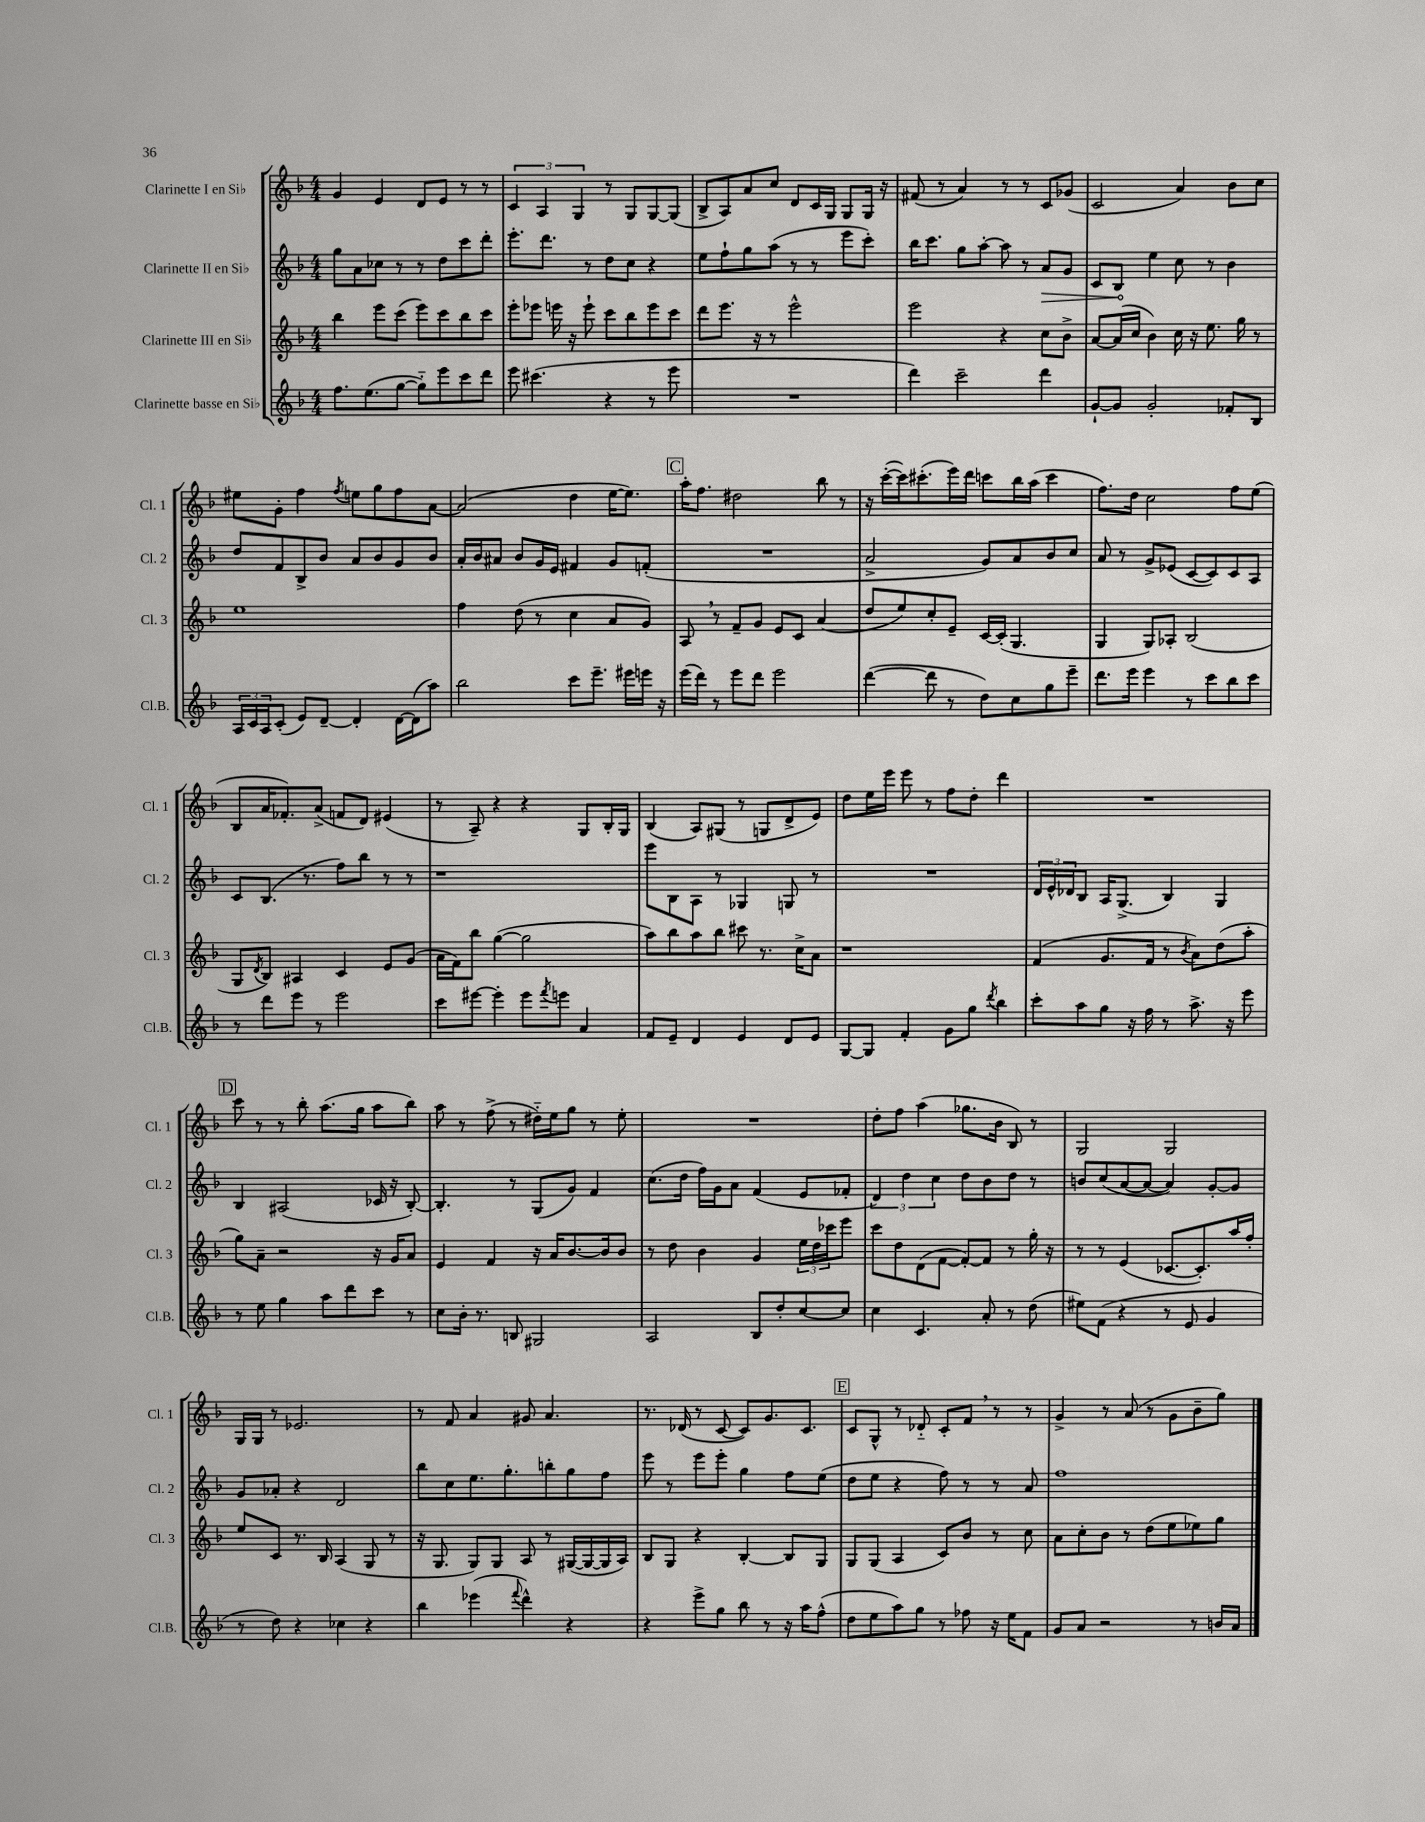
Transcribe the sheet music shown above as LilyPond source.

<<
\new StaffGroup <<
\new Staff = "s0" \with { instrumentName = "Clarinette I en Sib" shortInstrumentName = "Cl. 1" } {
    \clef treble \key f \major \numericTimeSignature \time 4/4
    g'4 e'4 d'8 e'8 r8 r8 |
    \tuplet 3/2 { c'4 a4 g4 } r8 g8 g8~ g8( |
    bes8-> a8) a'8 c''8 d'8 c'16 g16 g8 g16 r16 |
    fis'8( r8 a'4) r8 r8 c'8 ges'8( |
    c'2 a'4) bes'8 c''8 |
    eis''8 g'8-. f''4 \acciaccatura { f''8 } e''8 g''8 f''8 a'8~ |
    a'2( d''4 e''16~ e''8.) |
    \mark \markup { \box "C" } a''16-. f''8. dis''2 bes''8 r8 |
    r16 c'''16~-.( c'''16) cis'''8.-.( e'''16) d'''16 c'''8 bes''16 a''16( c'''4 |
    f''8.) d''16 c''2 f''8 e''8( |
    bes8 a'16 fes'8.-.) a'8->( f'8 d'8) eis'4( |
    r8 a8--) r4 r4 g8 bes16-. g16 |
    bes4( a8) gis8( r8 g8 d'8-> e'8) |
    d''8 e''16 e'''16 e'''8 r8 f''8 d''8-. d'''4 |
    R1 |
    \mark \markup { \box "D" } c'''8 r8 r8 bes''8-. a''8.( g''16 a''8 bes''8) |
    a''8 r8 f''8->( r8 dis''16-_) e''16 g''8 r8 e''8-. |
    R1 |
    d''8-. f''8 a''4( ges''8. bes'16 bes8) r8 |
    g2 g2 |
    g16 g16 r8 ees'2. |
    r8 f'8 a'4 gis'8 a'4. |
    r8. des'16( r8 c'8~ c'8) g'8. c'8. |
    \mark \markup { \box "E" } c'8 g8-^ r8 des'8-_ c'8-. f'8 \breathe r8 r8 |
    g'4-> r8 a'8( r8 g'8 bes'8-- g''8) \bar "|." |
}
\new Staff = "s1" \with { instrumentName = "Clarinette II en Sib" shortInstrumentName = "Cl. 2" } {
    \clef treble \key f \major \numericTimeSignature \time 4/4
    g''8 a'8 ces''8 r8 r8 d''8 c'''8 d'''8-. |
    e'''8.-. d'''8. r8 d''8 c''8 r4 |
    e''8 f''8-! g''8 a''8( r8 r8 e'''8 c'''8-.) |
    bes''16 c'''8. g''8 a''8~-. a''8 r8 \once \override Hairpin.circled-tip = ##t a'8\> g'8 |
    c'8 bes8\! e''4 c''8 r8 bes'4 |
    d''8 f'8 bes8-> bes'8 a'8 bes'8 g'8 bes'8 |
    a'16-. bes'16 ais'8 bes'8 g'16 e'16 fis'4 g'8 f'8-.( |
    \mark \markup { \box "C" } R1 |
    a'2-> g'8) a'8 bes'8 c''8 |
    a'8 r8 g'8-> ees'8( c'8~ c'8) c'8 a8 |
    c'8 bes8.( r8. f''8) bes''8 r8 r8 |
    r1 |
    e'''8 bes8 a8 r8 ges4 g8 r8 |
    R1 |
    \tuplet 3/2 { d'16 e'16-^ des'16 } bes8 a16 g8.->( bes4) g4 |
    \mark \markup { \box "D" } bes4 ais2( ces'16 r16 bes8~-.) |
    bes4.-. r8 g8( g'8) f'4 |
    c''8.( d''16 f''16) g'16 a'8 f'4( e'8 fes'8-. |
    \tuplet 3/2 { d'4) d''4 c''4 } d''8 bes'8 d''8 r8 |
    b'8 c''8( a'8~ a'8~ a'4) g'8~-. g'8 |
    g'8 aes'8-. r4 d'2 |
    bes''8 c''8 e''8. g''8.-. b''8-. g''8 f''8 |
    e'''8 r8 e'''8 e'''8-. g''4 f''8 e''8( |
    \mark \markup { \box "E" } d''8 e''8 r4 f''8) r8 r8 a'8 |
    f''1 \bar "|." |
}
\new Staff = "s2" \with { instrumentName = "Clarinette III en Sib" shortInstrumentName = "Cl. 3" } {
    \clef treble \key f \major \numericTimeSignature \time 4/4
    bes''4 e'''8 c'''8( e'''8) c'''8 bes''8 c'''8 |
    e'''8-. ees'''8 e'''16 r16 e'''8-! c'''8 bes''8 e'''8 c'''8 |
    d'''8 e'''8. r16 r8 e'''2-^ |
    e'''2 r4 c''8 bes'8-> |
    a'8~ a'16( c''16 bes'4) c''16 r16 e''8. g''16 r8 |
    e''1 |
    f''4 d''8( r8 c''4 a'8 g'8) |
    \mark \markup { \box "C" } a8 \breathe r8 f'8-- g'8 e'8 c'8 a'4( |
    d''8 e''8) c''8-. e'8-- c'16~ c'16-.( g4. |
    g4 g8) aes8-. bes2( |
    g8 \acciaccatura { d'8 } bes8) ais4 c'4 e'8 g'8( |
    a'16 f'16) bes''8 g''4~( g''2 |
    a''8) bes''8 a''8 bes''8 cis'''8 r8. c''16-> a'8 |
    r1 |
    f'4( g'8. f'16 r8 \acciaccatura { bes'8 } a'8) d''8( a''8-. |
    \mark \markup { \box "D" } g''8) a'8-- r2 r16 g'16 a'8 |
    e'4 f'4 r16 a'16 bes'8.~ bes'16 bes'8 |
    r8 d''8 bes'4 g'4 \tuplet 3/2 { e''16 d''16 ces'''16 } e'''8 |
    c'''8 d''8 d'8( f'8~ f'8~-.) f'8 r8 g''16-. r16 |
    r8 r8 e'4( ces'8.~ ces'8.-.) a''16 f''16-. |
    e''8 c'8 r8. bes16 a4( g8 r8 |
    r16 g8. g8) g8 a8 r8 gis16~( gis16~ gis16 a16) |
    bes8 g8 r4 bes4~-. bes8 g8 |
    \mark \markup { \box "E" } g8 g8( a4 c'8) bes'8 r8 c''8 |
    a'8 c''8-. bes'8 r8 d''8( e''8 ees''8) g''8 \bar "|." |
}
\new Staff = "s3" \with { instrumentName = "Clarinette basse en Sib" shortInstrumentName = "Cl.B." } {
    \clef treble \key f \major \numericTimeSignature \time 4/4
    f''8. e''8.( g''8~ g''8-_) e'''8 c'''8 d'''8 |
    e'''8 cis'''4.( r4 r8 e'''8 |
    R1 |
    d'''4) c'''2-- d'''4 |
    g'8~-! g'8 g'2-. fes'8-. bes8 |
    \tuplet 3/2 { a16 c'16 a16 } c'8-.( e'8) d'8~-- d'4-. d'16~ d'16( a''8) |
    bes''2 c'''8 e'''8.-- eis'''16 e'''16 r16 |
    \mark \markup { \box "C" } e'''16( d'''16) r8 e'''8 d'''8 e'''2 |
    d'''4~( d'''8 r8 d''8) c''8 g''8 e'''8-- |
    d'''8. e'''16 e'''4 r8 c'''8 bes''8 c'''8 |
    r8 d'''8 e'''8 r8 e'''2 |
    c'''8 eis'''8~ eis'''4-. eis'''8 \acciaccatura { f'''8 } e'''8 a'4 |
    f'8 e'8-- d'4 e'4 d'8 e'8 |
    g8~ g8 f'4-. g'8 g''8 \acciaccatura { d'''8 } bes''4 |
    c'''8-. a''8 g''8 r16 f''16 r8 a''8.-> r16 e'''8 |
    \mark \markup { \box "D" } r8 e''8 g''4 a''8 d'''8 c'''8 r8 |
    c''8 bes'16-. r8. b8 gis2 |
    a2 bes8 d''8-. c''8~ c''8 |
    c''4 c'4. a'8-. r8 d''8( |
    eis''8) f'8( r4 r8 e'8 g'4 |
    r8 d''8) r4 ces''4 r4 |
    bes''4 ees'''4( \appoggiatura { f'''8 } d'''4-^) r4 |
    r4 e'''8-> g''8 bes''8 r8 r16 a''16 f''8-^( |
    \mark \markup { \box "E" } d''8 e''8 a''8) g''8 r8 fes''8 r16 e''16 f'8 |
    g'8 a'8 r2 r8 b'16 a'16 \bar "|." |
}
>>
>>
\layout { \context { \Score \remove "Bar_number_engraver" } }
